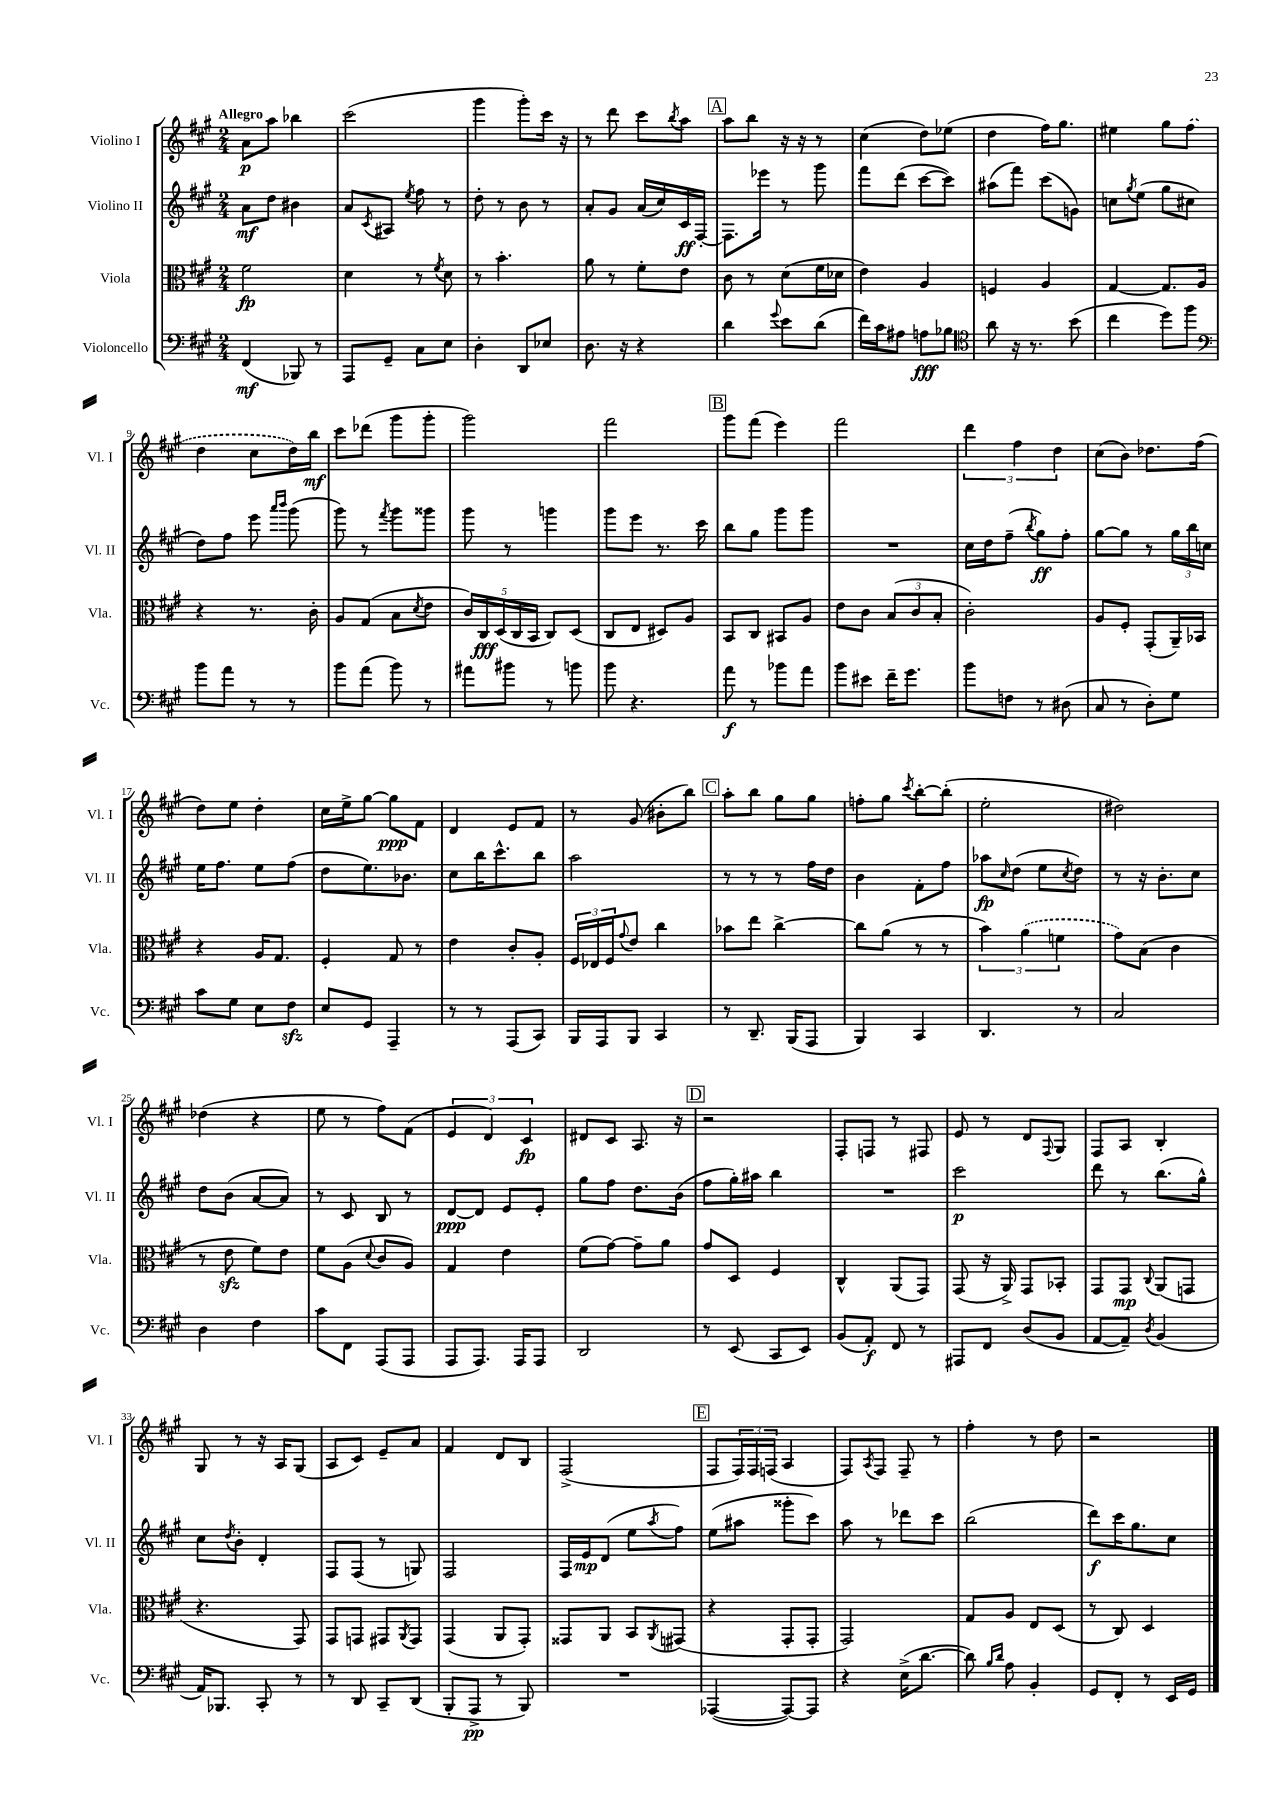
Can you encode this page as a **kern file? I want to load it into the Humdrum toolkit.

**kern	**kern	**kern	**kern
*staff4	*staff3	*staff2	*staff1
*clefF4	*clefC3	*clefG2	*clefG2
*k[f#c#g#]	*k[f#c#g#]	*k[f#c#g#]	*k[f#c#g#]
*M2/4	*M2/4	*M2/4	*M2/4
(4FF#	2f#	8a	8a
.	.	8dd	8aa
8BBB-)	.	4b#	4bb-
8r	.	.	.
=	=	=	=
8AAA	4d	8a	(2ccc#
.	.	8qc#	.
8GG#~	.	8A#	.
.	.	8qee	.
8C#	8r	8ff#	.
.	8qf#	.	.
8E	8d	8r	.
=	=	=	=
4D'	8r	8dd'	4ggg#
.	4.b'	8r	.
8DD	.	8b	8ggg#')
8E-	.	8r	16ccc#
.	.	.	16r
=	=	=	=
8.D	8a	8a'	8r
.	8r	8g#	8ddd
16r	.	.	.
4r	8f#'	(16a	8ccc#
.	.	16cc#)	.
.	.	.	8qbb
.	8e	16c#	8aa
.	.	[16F#'	.
=	=	=	=
4d	8c#	8.F#]	8aa
.	8r	.	8bb
.	.	16eee-	.
8qqg#	.	.	.
8e	(8d	8r	16r
.	.	.	16r
(8d	16f#	8ggg#	8r
.	16d-	.	.
=	=	=	=
16f#)	4e)	8fff#	(4cc#
16c#	.	.	.
8A#	.	(8ddd	.
8A	4A	[8ccc#	8dd)
8B-	.	8ccc#])	(8ee-
=	=	=	=
*clefC4	*	*	*
8a	4F	(8aa#	4dd
16r	.	8fff#)	.
8.r	.	.	.
.	4A	(8ccc#	16ff#)
.	.	.	8.gg#
(8b	.	8g)	.
=	=	=	=
4cc#	[4G#	8cc	4ee#
.	.	8qgg#	.
.	.	(8ee	.
8dd)	8.G#]	8gg#	8gg#
8ff#	.	8cc#	(8ff#
.	16A	.	.
=	=	=	=
*clefF4	*	*	*
8b	4r	8dd)	4dd
8a	.	8ff#	.
8r	8.r	8eee	8cc#
.	.	16qqaaa	.
.	.	16qqbbb	.
8r	.	(8ggg#	16dd)
.	16c#'	.	16bb
=	=	=	=
8b	8A	8ggg#)	8ccc#
(8a	(8G#	8r	(8ddd-
.	.	8qfff#	.
8b)	8B	8ggg#	8ggg#
.	8qd	.	.
8r	8e	8ggg##	8ggg#'
=	=	=	=
8a#	20c#)	8ggg#	2ggg#)
.	20C#	.	.
.	(20D	.	.
8b#	.	8r	.
.	20C#	.	.
.	20BB	.	.
8r	8C#)	4ggg	.
8b	(8D	.	.
=	=	=	=
8b	8C#	8ggg#	2fff#
4.r	8E	8eee	.
.	8D#)	8.r	.
.	8A	.	.
.	.	16ccc#	.
=	=	=	=
8a	8BB	8bb	8ggg#
8r	8C#	8gg#	(8fff#
8b-	8BB#	8ggg#	4eee)
8a	8A	8ggg#	.
=	=	=	=
8b	8e	2r	2fff#
8e#	8c#	.	.
16f#~	(12B	.	.
8.g#	.	.	.
.	12c#	.	.
.	12B'	.	.
=	=	=	=
8b	2c#')	16cc#	6ddd
.	.	16dd	.
8F	.	(8ff#~	.
.	.	.	6ff#
.	.	8qbb	.
8r	.	8gg#)	.
.	.	.	6dd
(8D#	.	8ff#'	.
=	=	=	=
8C#	8A	[8gg#	(8cc#
8r	8F#'	8gg#]	8b)
8D')	(8GG#'	8r	8.dd-
8G#	16AA~)	24gg#	.
.	.	24bb	.
.	16BB-	.	(16ff#
.	.	24cc	.
=	=	=	=
8c#	4r	16ee	8dd)
.	.	8.ff#	.
8G#	.	.	8ee
8E	16A	8ee	4dd'
.	8.G#	.	.
8F#	.	(8ff#	.
=	=	=	=
8E	4F#'	8dd	16cc#
.	.	.	16ee^
8GG#	.	8.ee)	[8gg#
4AAA~	8G#	.	8gg#]
.	.	8.b-	.
.	8r	.	8f#
=	=	=	=
8r	4e	8cc#	4d
8r	.	16bb	.
.	.	8.ccc#^^	.
(8AAA	8c#'	.	8e
8CC#)	8A'	8bb	8f#
=	=	=	=
16BBB	24F#	2aa	8r
.	24E-	.	.
16AAA	.	.	.
.	24F#	.	.
.	8qqg#	.	.
8BBB	8e	.	(8g#
4CC#	4cc#	.	8b#'
.	.	.	8bb)
=	=	=	=
8r	8b-	8r	8aa'
8.DD~	8ee	8r	8bb
.	[4cc#^	8r	8gg#
(16BBB	.	.	.
8AAA	.	16ff#	8gg#
.	.	16dd	.
=	=	=	=
4BBB)	8cc#]	4b	8ff'
.	(8a	.	8gg#
.	.	.	8qccc#
4CC#	8r	8f#'	[8bb'
.	8r	8ff#	(8bb']
=	=	=	=
4.DD	6b)	8aa-	2ee'
.	.	16qqcc#	.
.	.	(8dd	.
.	(6a	.	.
.	.	8ee	.
.	6f	.	.
.	.	8qcc#	.
8r	.	8dd)	.
=	=	=	=
2C#	8g#)	8r	2dd#)
.	(8B	16r	.
.	.	8.b'	.
.	4c#	.	.
.	.	8cc#	.
=	=	=	=
4D	8r	8dd	(4dd-
.	8e	(8b	.
4F#	8f#)	[8a	4r
.	8e	8a])	.
=	=	=	=
8c#	8f#	8r	8ee
8FF#	(8A	8c#	8r
.	8qqd	.	.
(8AAA	8c#	8B	8ff#)
8AAA	8A)	8r	(8f#
=	=	=	=
8AAA	4G#	[8d	6e
8.AAA)	.	8d]	.
.	.	.	6d)
.	4e	8e	.
16AAA	.	.	.
.	.	.	6c#
8AAA	.	8e'	.
=	=	=	=
2DD	(8f#	8gg#	8d#
.	[8g#)	8ff#	8c#
.	8g#~]	8.dd	8.A
.	8a	.	.
.	.	(16b	16r
=	=	=	=
8r	8g#	8ff#	2r
(8EE	8D	16gg#')	.
.	.	16aa#	.
8CC#	4F#	4bb	.
8EE)	.	.	.
=	=	=	=
(8BB	4C#^^	2r	8F#'
8AA')	.	.	8F
8FF#	(8AA	.	8r
8r	8GG#)	.	8F#
=	=	=	=
8AAA#	(8GG#	2ccc#	8e
8FF#	16r	.	8r
.	16AA^)	.	.
(8D	8GG#	.	8d
.	.	.	8qqF#
8BB	8BB-'	.	8G#
=	=	=	=
[8AA	8GG#	8ddd	8F#
8AA~])	8GG#	8r	8A
8qD	8qqC#	.	.
(4BB	(8AA	(8.bb	4B'
.	8GG	.	.
.	.	16gg#^^)	.
=	=	=	=
16AA)	4.r	8cc#	8G#
8.BBB-	.	.	.
.	.	8qdd	.
.	.	8b'	8r
8CC#'	.	4d'	16r
.	.	.	16A
8r	8GG#)	.	(8G#
=	=	=	=
8r	8GG#	8F#	8A
8DD	8GG	(8F#	8c#)
8CC#~	8GG#	8r	8e~
.	8qAA	.	.
(8DD	8GG#	8G)	8a
=	=	=	=
8BBB'	(4GG#	2F#	4f#
8AAA^	.	.	.
8r	8AA	.	8d
8BBB)	8GG#')	.	8B
=	=	=	=
2r	8GG##	16F#	(2F#^
.	.	16e	.
.	8AA	(8d	.
.	8BB	8ee	.
.	8qAA	8qaa	.
.	(8GG#	8ff#)	.
=	=	=	=
([4AAA-	4r	(8ee	8F#
.	.	8aa#	24F#)
.	.	.	24F#
.	.	.	(24F
8AAA-_)	8GG#'	8ggg##'	4A
8AAA-]	8GG#'	8ccc#)	.
=	=	=	=
4r	2GG#)	8aa	8F#)
.	.	.	8qA
.	.	8r	8F#
(16E^	.	8ddd-	8F#~
[8.d	.	.	.
.	.	8ccc#	8r
=	=	=	=
8d])	8G#	(2bb	4ff#'
16qqB	.	.	.
16qqd	.	.	.
8A	8A	.	.
4BB'	8E	.	8r
.	(8D	.	8dd
=	=	=	=
8GG#	8r	8ddd)	2r
8FF#'	8C#)	16ccc#	.
.	.	8.gg#	.
8r	4D	.	.
16EE	.	8cc#	.
16GG#	.	.	.
==	==	==	==
*-	*-	*-	*-
